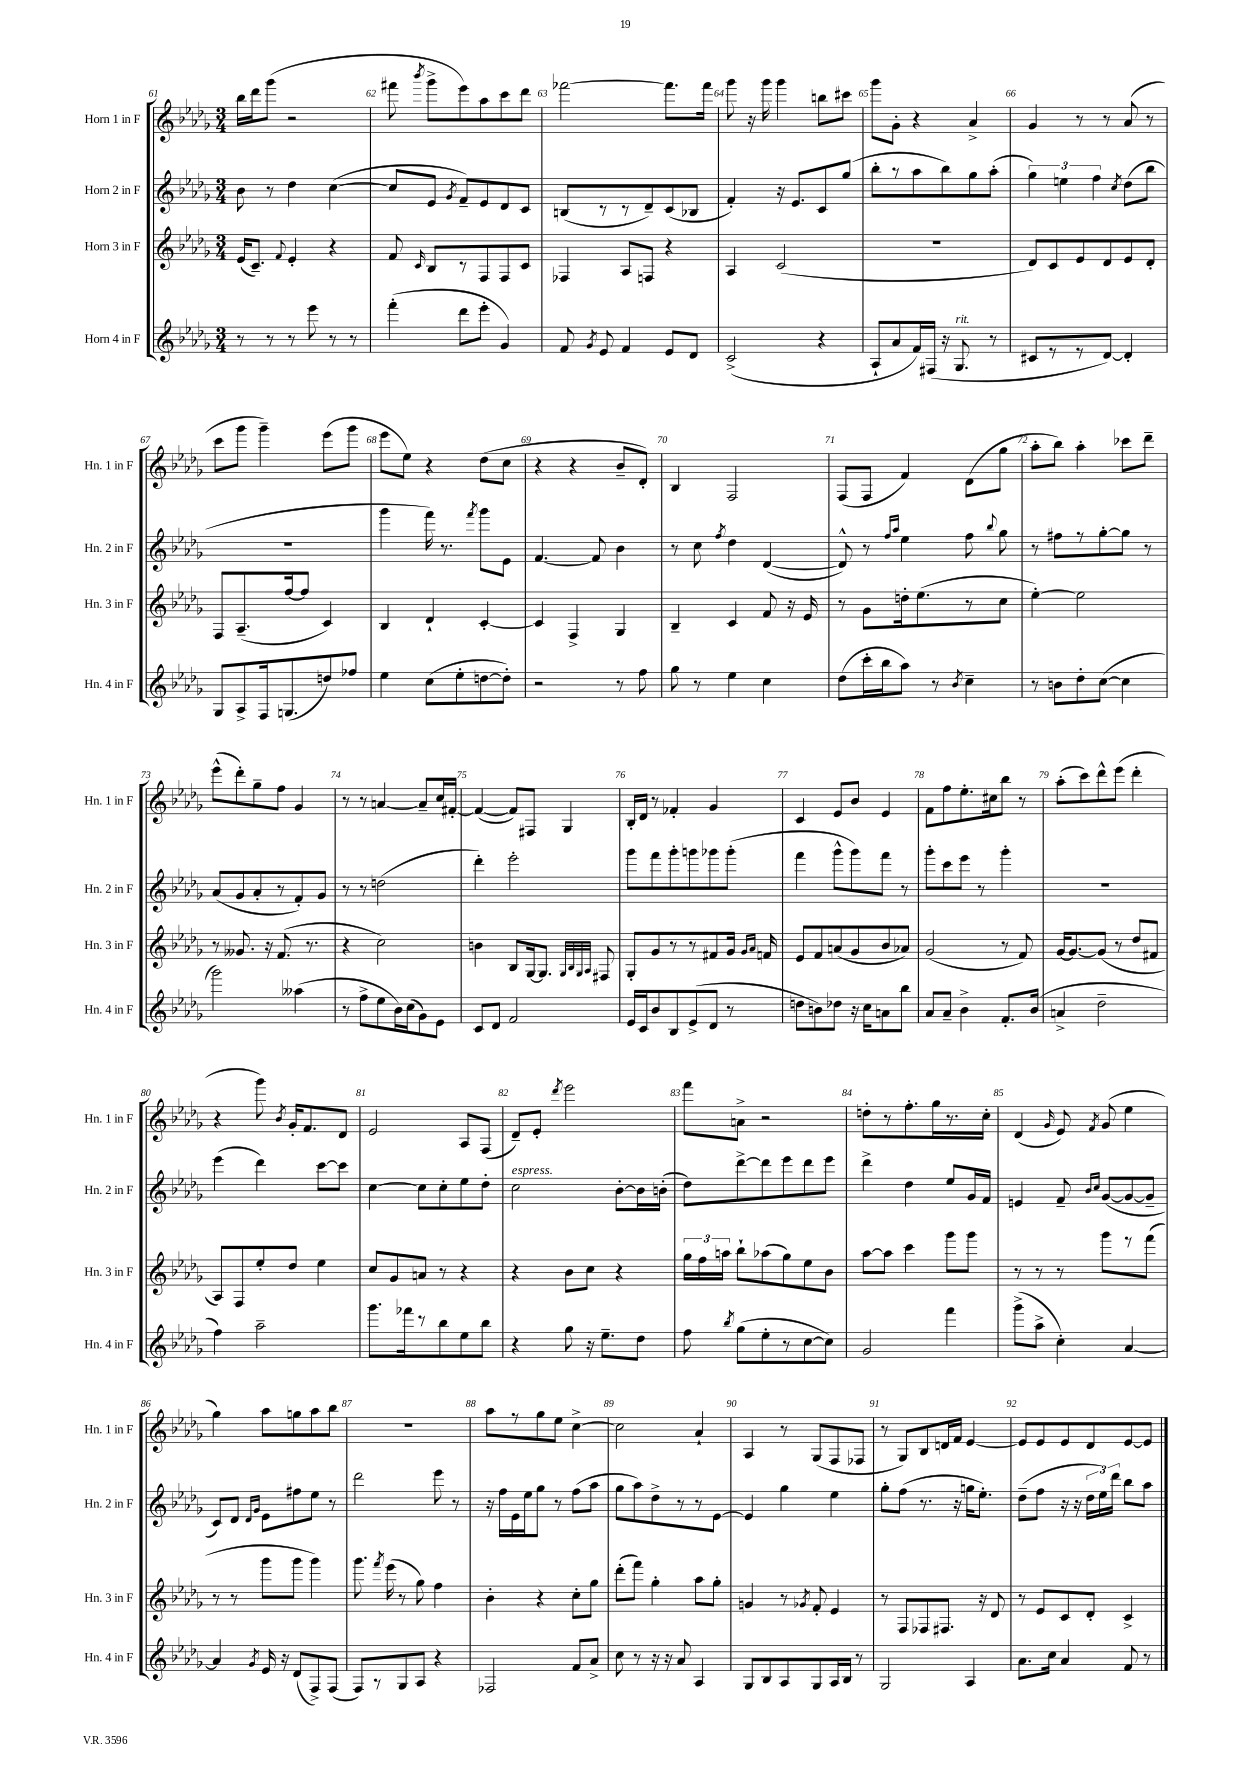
<<
\new StaffGroup <<
\new Staff = "s0" \with { instrumentName = "Horn 1 in F" shortInstrumentName = "Hn. 1 in F" } {
    \clef treble \key des \major \numericTimeSignature \time 3/4
    \autoBeamOff bes''16[ des'''16 ges'''8]( r2 |
    fis'''8 \acciaccatura { bes'''8 } ges'''8[-> ees'''8) aes''8 c'''8 des'''8] |
    fes'''2~ fes'''8.[ fes'''16] |
    ges'''8 r16 ges'''16 ges'''4 b''8[ cis'''8] |
    ges'''8[ ges'8]-. r4 aes'4-> |
    ges'4 r8 r8 aes'8( r8 |
    c'''8[ ges'''8] ges'''4--) ees'''8[( ges'''8] |
    ees'''8[ ees''8]) r4 des''8[( c''8] |
    r4 r4 bes'8[-- des'8]-.) |
    bes4 f2 |
    f8[( f8] f'4) des'8[( ges''8] |
    aes''8[-. bes''8]) aes''4-. ces'''8[ des'''8]-- |
    ees'''8[-^( des'''8-.) ges''8-- f''8] ges'4 |
    r8 r8 a'4~ a'8[-- c''16 fis'16]~-. |
    fis'4~( fis'8[) fis8] ges4 |
    bes16[-. des'16] r8 fes'4-. ges'4 |
    c'4 ees'8[ bes'8] ees'4 |
    f'8[ f''8 ees''8.-. cis''16 bes''8] r8 |
    aes''8[-.( c'''8) des'''8-^ ees'''8]( des'''4-. |
    r4 ges'''8) \acciaccatura { bes'8 } ges'16[-. f'8. des'8] |
    ees'2 aes8[ f8]( |
    des'8[--) ees'8]-. \acciaccatura { des'''8 } ees'''2 |
    f'''8[ a'8]-> r2 |
    d''8[-. r8 f''8.-. ges''16 r8. c''16]-. |
    des'4( \grace { ges'16 } ees'8) \acciaccatura { f'8 } ges'8( ees''4 |
    ges''4) aes''8[ g''8 aes''8 bes''8] |
    R2. |
    aes''8[ r8 ges''8 ees''8] c''4~-> |
    c''2 aes'4-! |
    aes4 r8 ges8[( f8 fes8] |
    r8 ges8[) bes8 d'16 f'16] ees'4~ |
    ees'8[ ees'8 ees'8 des'8 ees'8~ ees'8] \bar "|." |
}
\new Staff = "s1" \with { instrumentName = "Horn 2 in F" shortInstrumentName = "Hn. 2 in F" } {
    \clef treble \key des \major \numericTimeSignature \time 3/4
    \autoBeamOff bes'8 r8 des''4 c''4~( |
    c''8[ ees'8] \acciaccatura { ges'8 } f'8[--) ees'8 des'8 c'8] |
    b8[( r8 r8 des'8--) c'8( bes8] |
    f'4-.) r16 ees'8.[ c'8 ges''8]( |
    bes''8[-. r8 aes''8 bes''8) ges''8 aes''8]-.( |
    \tuplet 3/2 { ges''4) e''4 f''4 } \acciaccatura { c''8 } des''8[( bes''8] |
    R2. |
    ges'''4 f'''16) r8. \acciaccatura { f'''8 } ges'''8[ ees'8] |
    f'4.~ f'8 bes'4 |
    r8 c''8 \acciaccatura { f''8 } des''4 des'4~( |
    des'8-^) r8 \grace { f''16[ aes''16] } ees''4 f''8 \appoggiatura { bes''8 } ges''8 |
    r8 fis''8[ r8 ges''8~-. ges''8] r8 |
    aes'8[( ges'8 aes'8-. r8 f'8-.) ges'8] |
    r8 r8 d''2( |
    des'''4-.) ees'''2-. |
    ges'''8[ f'''8 ges'''8-. g'''8 ges'''8 ges'''8]-.( |
    f'''4 ges'''8[-^ ges'''8) f'''8] r8 |
    ges'''8[-. c'''8 ees'''8] r8 ges'''4-. |
    R2. |
    ees'''4( des'''4) c'''8[~ c'''8] |
    c''4~ c''8[ c''8-. ees''8 des''8]-. |
    c''2^\markup { \italic "espress." } bes'8[~-. bes'16 b'16]-.( |
    des''8[) des'''8~-> des'''8 ees'''8 des'''8 ees'''8] |
    des'''4-> des''4 ees''8[ ges'16 f'16] |
    e'4 f'8-- \grace { bes'16[ c''16] } ges'8[~( ges'8~ ges'8]-- |
    c'8[) des'8] \grace { des'16[ ges'16] } ees'8[ fis''8 ees''8] r8 |
    des'''2 ees'''8 r8 |
    r16 f''16[ ees'16 ees''16 ges''8] r8 f''8[( aes''8] |
    ges''8[ aes''8) des''8-> r8 r8 ees'8]~ |
    ees'4 ges''4 ees''4 |
    ges''8[-. f''8]( r8. r16 g''16[ ees''8.]-.) |
    des''8[--( f''8] r16 r16 \tuplet 3/2 { des''16[ ees''16) des'''16] } bes''8[ aes''8] \bar "|." |
}
\new Staff = "s2" \with { instrumentName = "Horn 3 in F" shortInstrumentName = "Hn. 3 in F" } {
    \clef treble \key des \major \numericTimeSignature \time 3/4
    \autoBeamOff ees'16[( c'8.]--) \appoggiatura { f'8 } ees'4-. r4 |
    f'8 \grace { c'16 } bes8[ r8 f8 f8 c'8] |
    fes4 aes8[ f8] r4 |
    aes4 c'2( |
    R2. |
    des'8[) c'8 ees'8 des'8 ees'8 des'8]-. |
    f8[ aes8.--( f''16~ f''8] c'4) |
    bes4 des'4-! c'4~-. |
    c'4 f4-> ges4 |
    bes4-- c'4 f'8 r16 ees'16 |
    r8 ges'8[ d''16-. ees''8.( r8 c''8] |
    ees''4~-.) ees''2 |
    r8 geses'8. r16 f'8.( r8. |
    r4 c''2) |
    b'4 bes8[ ges16~ ges8.] \grace { ges32[ bes32 ges32 aes32] } fis8 |
    ges8[-. ges'8 r8 r8 fis'8 ges'16] \grace { ges'16[ aes'16] } f'16 |
    ees'8[ f'8 a'8( ges'8 bes'8 aes'8]) |
    ges'2( r8 f'8) |
    ges'16[~ ges'8.~ ges'8]( r8 des''8[ fis'8] |
    aes8[) f8 ees''8-. des''8] ees''4 |
    c''8[ ges'8 a'8] r8 r4 |
    r4 bes'8[ c''8] r4 |
    \tuplet 3/2 { ges''16[ f''16 a''16] } bes''8[-! aes''8( ges''8) ees''8 bes'8] |
    aes''8[~ aes''8] c'''4 ges'''8[ ges'''8] |
    r8 r8 r8 ges'''8[ r8 f'''8]( |
    r8 r8 ges'''8[ ges'''8] ges'''4) |
    ges'''8. \acciaccatura { f'''8 } ees'''16( r8 ges''8) f''4 |
    bes'4-. r4 c''8[-. ges''8] |
    des'''8[-.( f'''8]) ges''4-. aes''8[ ges''8]-. |
    g'4 r8 \acciaccatura { ges'8 } f'8-. ees'4 |
    r8 f8[ fes8 fis8.] r16 des'8 |
    r8 ees'8[ c'8 des'8]-. c'4-> \bar "|." |
}
\new Staff = "s3" \with { instrumentName = "Horn 4 in F" shortInstrumentName = "Hn. 4 in F" } {
    \clef treble \key des \major \numericTimeSignature \time 3/4
    \autoBeamOff r8 r8 r8 ees'''8 r8 r8 |
    f'''4-.( des'''8[ ees'''8]-. ges'4) |
    f'8 \acciaccatura { ges'8 } ees'8 f'4 ees'8[ des'8] |
    c'2->( r4 |
    aes8[-! aes'8 f'16) fis16]( r16 ges8.^\markup { \italic "rit." } r8 |
    cis'8[ r8 r8 des'8]~) des'4-. |
    ges8[ aes8-> f16 g8.( d''8) fes''8] |
    ees''4 c''8[( ees''8-. d''8~ d''8]-.) |
    r2 r8 f''8 |
    ges''8 r8 ees''4 c''4 |
    des''8[( c'''16-. bes''16 aes''8]) r8 \acciaccatura { bes'8 } c''4-- |
    r8 b'8[ des''8-. c''8]~( c''4 |
    ges'''2) aeses''4( |
    r8 f''8[-> ees''8 bes'16) c''16( ges'8) ees'8] |
    c'8[ des'8] f'2 |
    ees'16[ c'16 bes'8 bes8 ees'8->( des'8] r8 |
    d''8[ b'8) des''8] r16 c''16[ a'8 bes''8] |
    aes'8[ aes'8]-- bes'4-> f'8.[-. bes'16]( |
    a'4-> des''2-- |
    f''4) aes''2-- |
    ges'''8.[ fes'''16 r8 bes''8 ees''8 bes''8] |
    r4 ges''8 r16 ees''8.[-- des''8] |
    f''8 \acciaccatura { bes''8 } ges''8[( ees''8-. r8 c''8~ c''8]) |
    ges'2 f'''4 |
    ges'''8[->( aes''8]-> c''4-.) aes'4~ |
    aes'4 \acciaccatura { ges'8 } ees'16 r16 des'8[( f8->) f8]( |
    f8[) r8 ges8 aes8] r4 |
    fes2 f'8[ aes'8]-> |
    c''8 r8 r16 r16 aes'8 aes4 |
    ges8[ bes8 aes8 ges8 aes16 bes16] r8 |
    ges2 aes4 |
    aes'8.[ c''16] aes'4 f'8 r8 \bar "|." |
}
>>
>>
\layout { \context { \Score currentBarNumber = #61 \override BarNumber.break-visibility = ##(#f #t #t) barNumberVisibility = #all-bar-numbers-visible } }
